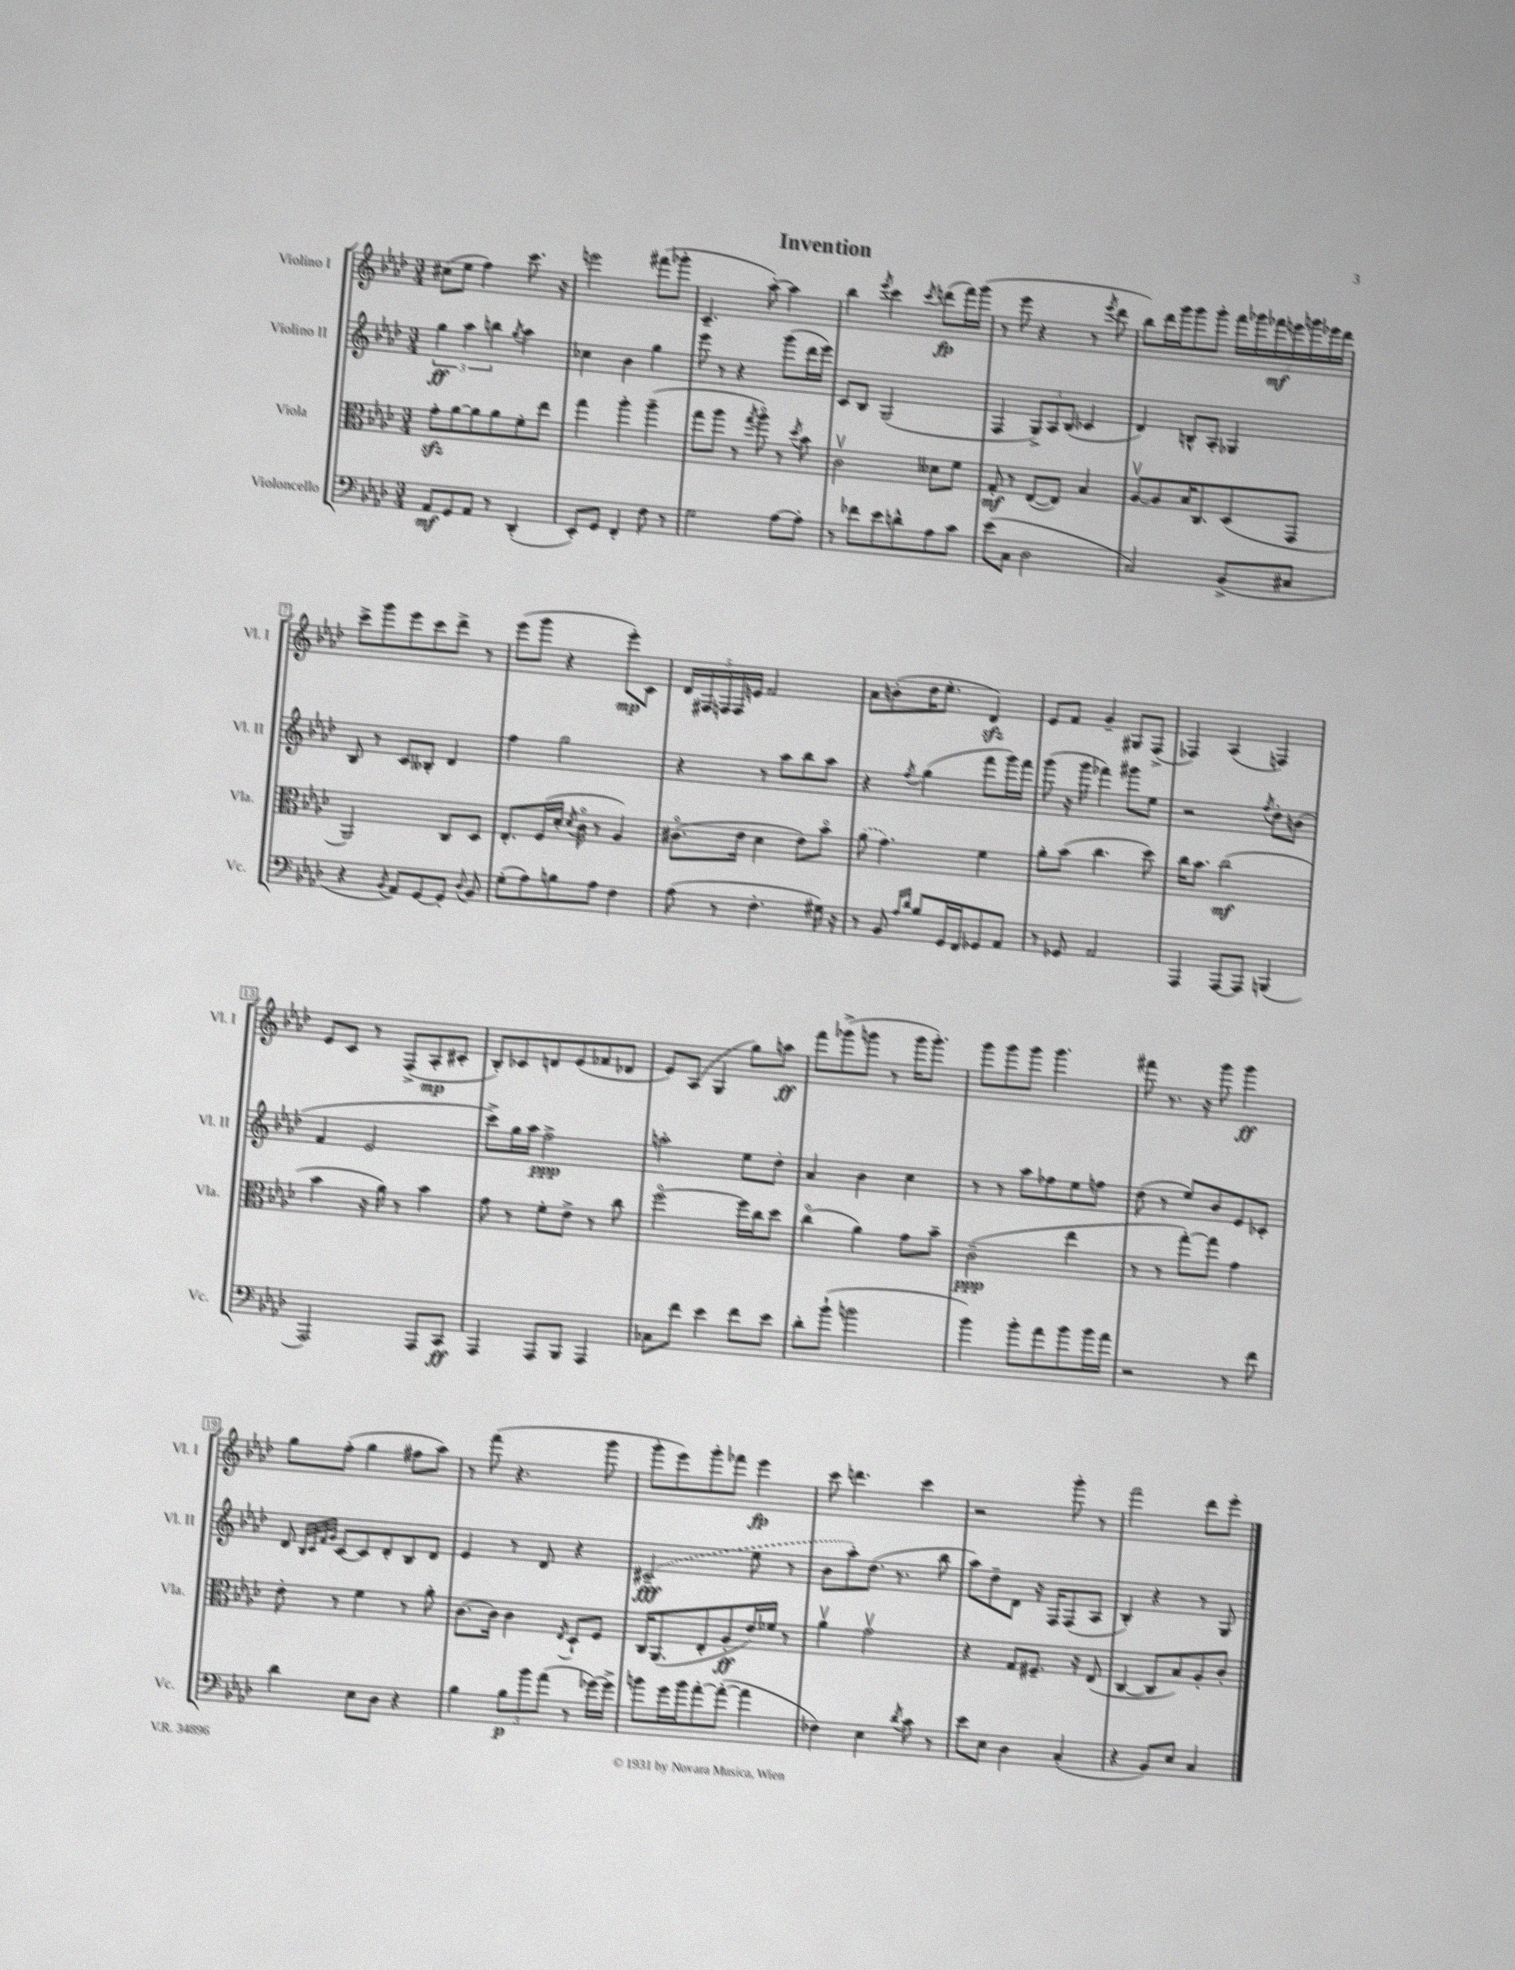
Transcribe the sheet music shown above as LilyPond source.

\header { title = "Invention" }
<<
\new StaffGroup <<
\new Staff = "s0" \with { instrumentName = "Violino I" shortInstrumentName = "Vl. I" } {
    \clef treble \key aes \major \numericTimeSignature \time 3/4
    \autoBeamOff cis''8[( ees''8] f''4) c'''8. r16 |
    e'''2 fis'''8[( ges'''8]-. |
    c'4.-- aes''8~-.) aes''4 |
    bes''4 \acciaccatura { ees'''8 } c'''4 \acciaccatura { c'''8 } d'''8[\fp( f'''16) g'''16]( |
    r8 ees'''8 r4 r8 \acciaccatura { ees'''8 } des'''8 |
    bes''8[) des'''16 g'''16 g'''8 g'''8]-. \tuplet 7/4 { f'''16[ ges'''16 fes'''16\mf e'''16 g'''16 ees'''16 des'''16] } |
    c'''8[-> g'''8 ees'''8 c'''8 des'''8]-> r8 |
    ees'''8[( g'''8] r4 ees'''8[-.\mp) c'8] |
    \tuplet 5/4 { des'16[ fis16 f16 f16 e'16] } f'2 |
    aes'8[ b'8-.( des''16 ees''8.]-. des'4\sfz) |
    ees'8[ f'8] g'4-- gis8[ f8]->( |
    fes4) aes4( f4) |
    ees'8[ c'8] r8 f8[->( aes8-.\mp cis'8]-. |
    bes8[-.) ces'8 d'8 ees'8( fes'8 des'8] |
    ees'8[) aes8]( g4 g''8[) a''8]\ff |
    f'''8[ ges'''8->( g'''8] r8 g'''16[ g'''8.]-.) |
    g'''8[ g'''8 g'''8] g'''4. |
    fis'''8 r8. r16 g'''8 g'''4\ff |
    g''8[ f''8]-.( g''4 fis''8[ aes''8]) |
    r8 f'''8( r4. g'''8 |
    g'''8[-. ees'''8) g'''8-. fes'''8] ees'''4\fp |
    c'''8 d'''4. c'''4 |
    r2 g'''8-. r8 |
    f'''2 des'''8[ ees'''8]-. \bar "|." |
}
\new Staff = "s1" \with { instrumentName = "Violino II" shortInstrumentName = "Vl. II" } {
    \clef treble \key aes \major \numericTimeSignature \time 3/4
    \autoBeamOff \tuplet 3/2 { g''4\ff aes''4 b''4 } \acciaccatura { g''8 } aes''4 |
    ces''4 bes'4 g''4 |
    ees'''8 r8 r4 g'''8[( des'''16 ees'''16]) |
    c'8[ bes8] g2( |
    f4 \tuplet 3/2 { g8[->) aes8 bes8]( } ces'4 |
    des'4) b8[-^ aes8]-. ges4 |
    bes8 r8 c'8[ beses8]-. des'4 |
    f''4 g''2 |
    r4 r8 aes''8[ bes''8 aes''8] |
    r4 \acciaccatura { f''8 } g''4( f'''8[ g'''16) f'''16] |
    g'''8( r16 g'''16 fes'''4) gis'''8[ ees''8] |
    r2 \acciaccatura { f''8 } des''8[-. b'8]( |
    f'4 ees'2 |
    c'''8[->) g''16 aes''16] f''2->\ppp |
    a''2-. ees''8[ des''8]-. |
    aes'4 bes'4 c''4 |
    r8 r8 aes''8[ fes''8 ees''8 f''8] |
    des''8( r8 ees''8[) bes'8 ees'8 ces'8]-. |
    des'8 \grace { bes32[ c'32 f'32 g'32] } c'8[~ c'8 des'8-. bes8 des'8] |
    ees'4 r8 des'8 r4 |
    \once \slurDashed cis'2--\fff( ees''8 r8 |
    bes'8[ aes''8-.) des''8.]( r8. bes''8 |
    aes''8[) des''8-- des'8] r16 f16[ f8( aes8] |
    bes4-.) r4 r8 g8 \bar "|." |
}
\new Staff = "s2" \with { instrumentName = "Viola" shortInstrumentName = "Vla." } {
    \clef alto \key aes \major \numericTimeSignature \time 3/4
    \autoBeamOff g'8[-.\sfz aes'8~ aes'8 aes'8 f'8-. ees''8] |
    g''4 aes''4-. aes''4--( |
    g''8[ aes''8] r8 \acciaccatura { g''8 } aes''8\flageolet) r8 \acciaccatura { des''8 } bes'8 |
    c'2\upbow deses'8[ f'8] |
    g8-.\mf r8 ees8[~( ees8]) bes4 |
    aes8[~\upbow aes8 bes16 c8. des8( g,8] |
    aes,2) c8[ des8] |
    ees8.[-. f16( des'16]-. \acciaccatura { des'8 } c'16\flageolet r8 aes4) |
    cis'8.[\flageolet( ees'16] des'4 ees'8[) bes'8]\flageolet |
    \once \slurDashed aes'8( g'4.) f'4 |
    aes'8[-. bes'8]( c''4. des''8) |
    c''16[ bes'8.] c''2\mf( |
    bes'4 r16 aes'16) r8 bes'4 |
    g'8 r8 f'8[-. ees'8]-> r8 c''8 |
    f''2~\flageolet f''16[ c''16 des''8] |
    c''4\flageolet( aes'4) g'8[ bes'8]-- |
    c'2--\ppp( ees''4 |
    r8 r8 g''8[~-.) g''8] g'4 |
    ees'8-. r8 f'4 r8 aes'8-. |
    c'8.[~ c'16] c'4 \acciaccatura { ees8 } des8[-! f8] |
    c16[ aes,8.( ees8-. aes8-.\ff ees'16) fes'16] r8 |
    aes'4\upbow g'2\upbow |
    r4 g8[ fis8.]-- r16 ees8( |
    c4~ c8[ bes8) aes8-. c'8]-. \bar "|." |
}
\new Staff = "s3" \with { instrumentName = "Violoncello" shortInstrumentName = "Vc." } {
    \clef bass \key aes \major \numericTimeSignature \time 3/4
    \autoBeamOff aes,8[\mf g,8 aes,8] r8 des,4-.( |
    ees,8[-.) g,8] f,4-. f8 r8 |
    g2 aes8[~ aes8]-. |
    r8 fes'8[ ees'8 d'8-^ aes8 c'8] |
    ees'8[( c8] des2 |
    c2) bes,8[->( cis8] |
    r4 \acciaccatura { bes,8 } aes,8[) g,8~ g,8]-. \appoggiatura { des8 } bes,8 |
    g8[-.( aes8) b8 aes8] f4 |
    aes8( r8 f4.-. gis16) r16 |
    r8 bes,8 \grace { aes16[ des'16] } bes8[ g,16 f,16 ges,8 aes,8] |
    r8 ges,8 aes,2 |
    aes,,4 aes,,8[~ aes,,8] b,,4( |
    aes,,2) aes,,8[ c,8]\ff |
    aes,,4 aes,,8[ bes,,8] aes,,4 |
    ces8[ f'8] ees'4 f'8[ ees'8] |
    des'8[-. bes'8]-!( b'2 |
    bes'4) bes'8[-. aes'8 bes'8 bes'16 aes'16] |
    r2 r8 f'8 |
    des'4 ees8[ des8] r4 |
    bes4 \tuplet 3/2 { bes8[\p bes'8 aes'8]( } r8 ges'16[~) ges'16]-> |
    b'8[ g'16 b'16 aes'8~-. aes'8]~-.( aes'4 |
    fes4) ees4 \acciaccatura { des'8 } c'8 r8 |
    ees'8[ ees8] des4 c4-.( |
    r4 bes,8[) ees8] c4 \bar "|." |
}
>>
>>
\layout { \context { \Score \override BarNumber.stencil = #(make-stencil-boxer 0.1 0.3 ly:text-interface::print) } }
